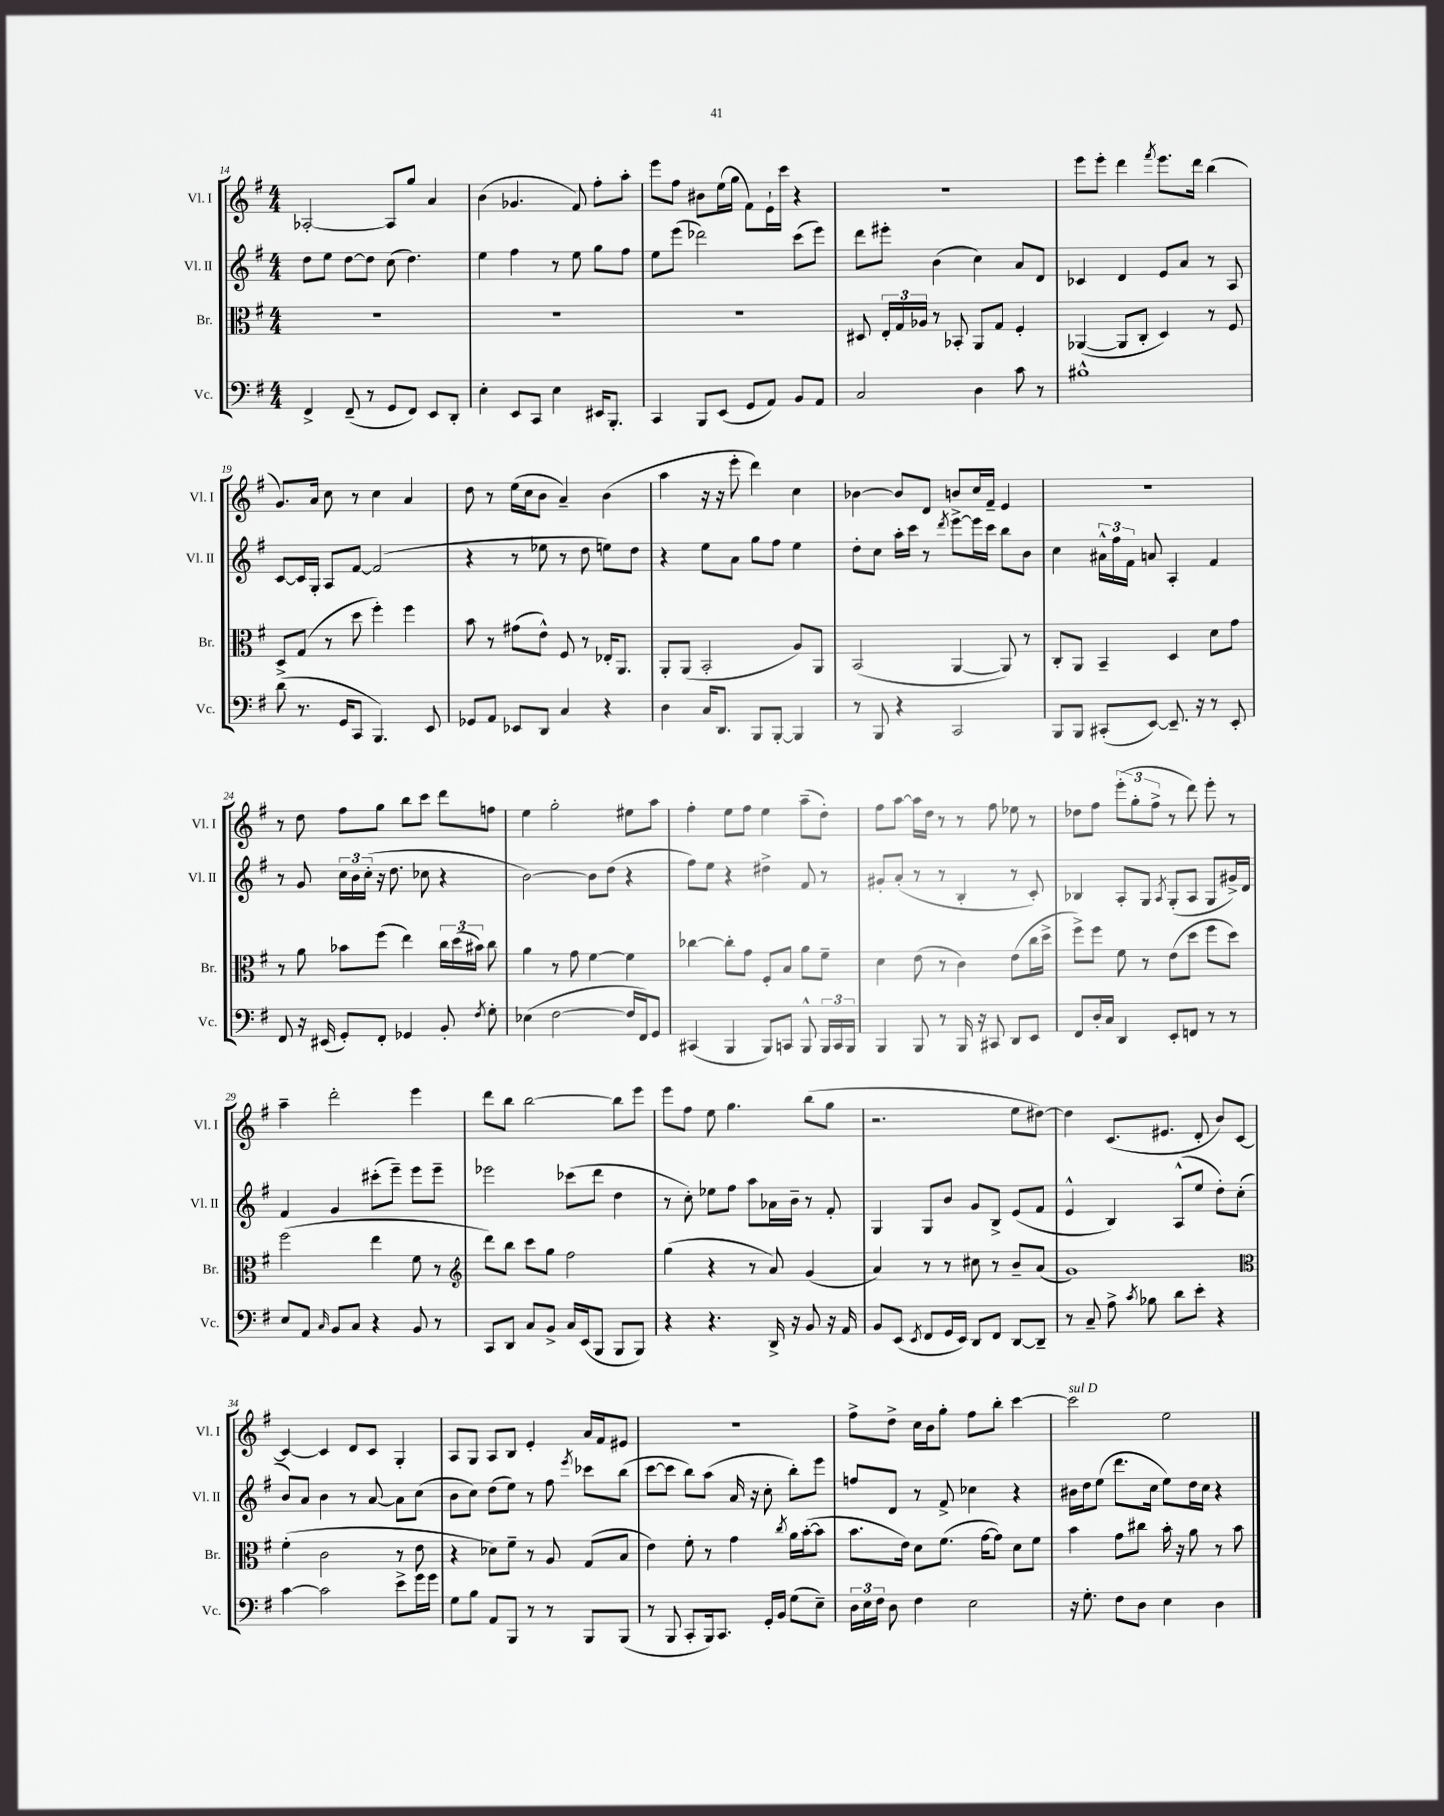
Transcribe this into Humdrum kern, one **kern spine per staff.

**kern	**kern	**kern	**kern
*staff4	*staff3	*staff2	*staff1
*clefF4	*clefC3	*clefG2	*clefG2
*k[f#]	*k[f#]	*k[f#]	*k[f#]
*M4/4	*M4/4	*M4/4	*M4/4
4FF#^	1r	8dd	[2A-'
.	.	8ee	.
(8FF#~	.	[8dd	.
8r	.	8dd]	.
8GG	.	(8cc	8A-]
8FF#)	.	4.dd)	8gg
8EE	.	.	4a
8DD'	.	.	.
=	=	=	=
4E'	1r	4ee	(4b
8EE	.	4ff#	4.g-
8CC	.	.	.
4E	.	8r	.
.	.	8ee	8f#)
16EE#	.	8gg	8ff#'
8.BBB'	.	.	.
.	.	8ff#	8aa'
=	=	=	=
4CC	1r	8ee	8eee
.	.	(8eee	8ff#
8BBB	.	2ddd-)	8b#
(8EE	.	.	(16ee
.	.	.	16gg
8GG	.	.	8f#)
8AA)	.	.	16e`
.	.	.	16ccc
8BB	.	(8ccc	4r
8AA	.	8eee)	.
=	=	=	=
2C	8D#	8ddd	1r
.	24E'	8eee#'	.
.	24G	.	.
.	24A-	.	.
.	8r	(4b	.
.	8BB-'	.	.
4D	8AA	4cc)	.
.	8G	.	.
8c	4F#'	8a	.
8r	.	8d	.
=	=	=	=
1B#^^	([4AA-	4c-	8eee
.	.	.	8eee'
.	8AA-]	4d	4ddd
.	8C'	.	.
.	.	.	8qfff#
.	4D)	8e	8.eee
.	.	8a	.
.	.	.	16ddd
.	8r	8r	(4bb
.	8F#	8A	.
=	=	=	=
(8d	8D^	[8c	8.g)
8.r	(8G	16c]	.
.	.	16G'	16a
.	8r	8A	8cc
16GG	.	.	.
8CC	8dd	[8f#	8r
4.BBB)	4ff#')	(2f#]	4cc
.	4ff#	.	4a
8EE	.	.	.
=	=	=	=
8GG-	8b	4r	8dd
8AA	8r	.	8r
8EE-	(8g#	8r	(16ee
.	.	.	16cc
8DD	8e^^)	8ee-	8b
4C	8F#	8r	4a~)
.	8r	8dd	.
4r	16E-'	8ee)	(4b
.	8.AA	.	.
.	.	8dd	.
=	=	=	=
4D	8AA'	4r	4aa
.	(8AA	.	.
16C	2BB'	8ee	16r
8.DD	.	.	16r
.	.	8a	8eee'
8BBB	.	8gg	4ddd)
[8BBB'	.	8ff#	.
4BBB]	8A)	4ee	4cc
.	8AA	.	.
=	=	=	=
8r	(2BB	8dd'	[4b-
8BBB	.	8cc	.
4r	.	16aa'	8b-]
.	.	16ccc	.
.	.	8r	8d
.	.	8qddd	.
2CC	[4AA	[8eee^	8b
.	.	16eee]	16cc
.	.	16ccc	16f#~
.	8AA])	8bb	4e
.	8r	8b	.
=	=	=	=
8BBB	8C'	4cc	1r
8BBB	8AA	.	.
(8CC#'	4BB~	24a#^^	.
.	.	24ff#	.
.	.	24f#	.
[8EE)	.	8a	.
8.EE~]	4D	4A'	.
16r	.	.	.
8r	8d	4f#	.
8EE'	8g	.	.
=	=	=	=
8FF#	8r	8r	8r
16r	8a	8g	8dd
(16EE#	.	.	.
8GG')	8b-	24cc	8ff#
.	.	24b	.
.	.	(24cc'	.
8FF#'	(8ff#	16r	8gg
.	.	8.dd	.
4GG-	4ee)	.	8bb
.	.	8cc-	8ccc
8BB'	24cc	4r	8ddd
.	(24dd	.	.
.	24b#)	.	.
8qF#	.	.	.
8G'	8cc	.	8ff
=	=	=	=
(4E-	4a	[2b)	4ee
[2F#	8r	.	2gg'
.	8g	.	.
.	[4f#	8b]	.
.	.	(8dd	.
16F#]	4f#]	4r	8ee#
16FF#)	.	.	.
8GG	.	.	8aa
=	=	=	=
(4CC#	[4cc-	8ff#)	4ff#'
.	.	8ee	.
4BBB	8cc-']	4r	8ee
.	8g	.	8ff#
8BBB)	8F#'	4dd#^	4ee
8CC	8B	.	.
8BBB^^	8a	8f#	(8aa~
24BBB	8f#~	8r	8dd')
24CC	.	.	.
24BBB	.	.	.
=	=	=	=
4BBB	4d	8g#'	8ff#
.	.	(8a'	[8aa
8BBB	(8e	8r	16aa]
.	.	.	16dd
8r	8r	8r	8r
16BBB	4c)	4B'	8r
16r	.	.	.
8CC#	.	.	8ff#
8DD	(8e	8r	8ee-
8EE	16cc	8c')	8r
.	16dd^	.	.
=	=	=	=
8FF#	8ff#^)	4B-	8dd-
16D'	8ff#	.	8ff#
16C	.	.	.
4DD	8f#	8A'	(12eee'
.	.	.	12gg'
.	8r	8G	.
.	.	.	12ff#^
.	.	8qA	.
8EE'	(8e	(8G'	8r
8FF	8dd	8A	8ddd)
8r	8ff#	8G	8eee'
8r	8dd)	16g#^)	8r
.	.	16d	.
=	=	=	=
8E	(2ff#	4f#	4aa~
8AA	.	.	.
16qqC	.	.	.
8BB	.	4g	2ddd'
8C	.	.	.
4r	4ee	(8ccc#'	.
.	.	8eee~)	.
8BB	8f#	8eee	4eee
8r	8r	8eee~	.
=	=	=	=
*	*clefG2	*	*
8CC	8ddd)	2eee-	8ddd
8DD	8bb	.	8bb
8C	8ccc	.	[2bb
8BB^	8gg	.	.
16C	2ff#	(8ccc-	.
(16EE	.	.	.
8BBB	.	8ddd	.
8BBB	.	4dd	8bb]
8BBB)	.	.	8eee
=	=	=	=
4r	(4gg	8r	8eee
.	.	8cc')	8ff#
4.r	4r	8ee-	8ee
.	.	8ff#	4.gg
.	8r	8aa	.
16DD^	8a)	16a-	.
16r	.	16b~	.
8BB	(4g	8r	(8bb
16r	.	8f#'	8gg
16AA	.	.	.
=	=	=	=
8BB	4a)	4G	2.r
(8EE	.	.	.
8qEE	.	.	.
8FF#	8r	8G	.
16GG	8r	8b	.
16EE)	.	.	.
8DD	8cc#	8g	.
8FF#	8r	8B^	.
[8DD	8b~	(8e	8ee
8DD~]	(8a	8f#	[8dd#)
=	=	=	=
8r	1g)	4e^^	4dd#]
8C~	.	.	.
8A^	.	4B)	(8.c
8qc	.	.	.
8B-	.	.	.
.	.	.	8.e#
8d	.	(8A^^	.
8e'	.	8ee	8d'
4r	.	8dd')	8b)
.	.	(8cc'	[8c
=	=	=	=
*	*clefC3	*	*
[4c	(4f#'	8b)	4c_
.	.	8a	.
2c]	2c	4b	4c]
.	.	8r	8d
.	.	[8a	8c
8e^	8r	8a]	4G'
16g	8e	(8cc	.
16g	.	.	.
=	=	=	=
8G	4r	8b	8A
8B	.	8cc)	8G
8AA	8d-)	(8dd	8A
8BBB	8f#~	8ee)	8B
8r	8r	8r	4e'
8r	8A	8ff#	.
.	.	8qeee	.
8BBB	(8G	8ccc-	16a
.	.	.	16f#
(8BBB	8B	(8bb	8e#
=	=	=	=
8r	4e)	[8ccc	1r
8BBB	.	8ccc]	.
8CC'	8f#'	8bb)	.
16BBB)	8r	(8aa	.
8.CC	.	.	.
.	4g	16a	.
.	.	16r	.
16GG'	.	8cc'	.
16BB	.	.	.
.	8qcc	.	.
(8G	16a	8bb')	.
.	([16b'	.	.
8E~)	8b]	8eee	.
=	=	=	=
24D	8.b	8ff	8ff#^
24E	.	.	.
24F#	.	.	.
8D	.	8d	8dd^
.	16e)	.	.
4F#	8d	8r	16cc
.	.	.	16b
.	(8.f#	8f#^	8gg'
2E	.	4cc-	8ff#
.	[16g	.	.
.	8g])	.	8bb'
.	8d	4r	[4ccc
.	8f#	.	.
=	=	=	=
16r	4b	16b#	2ccc]
8.G'	.	16dd	.
.	.	(8ee	.
8F#	8g	8.ddd	.
8D	8cc#	.	.
.	.	16cc	.
4E	16b'	8ee)	2ee
.	16r	.	.
.	8a	16dd	.
.	.	16cc	.
4D	8r	4r	.
.	8b	.	.
==	==	==	==
*-	*-	*-	*-
